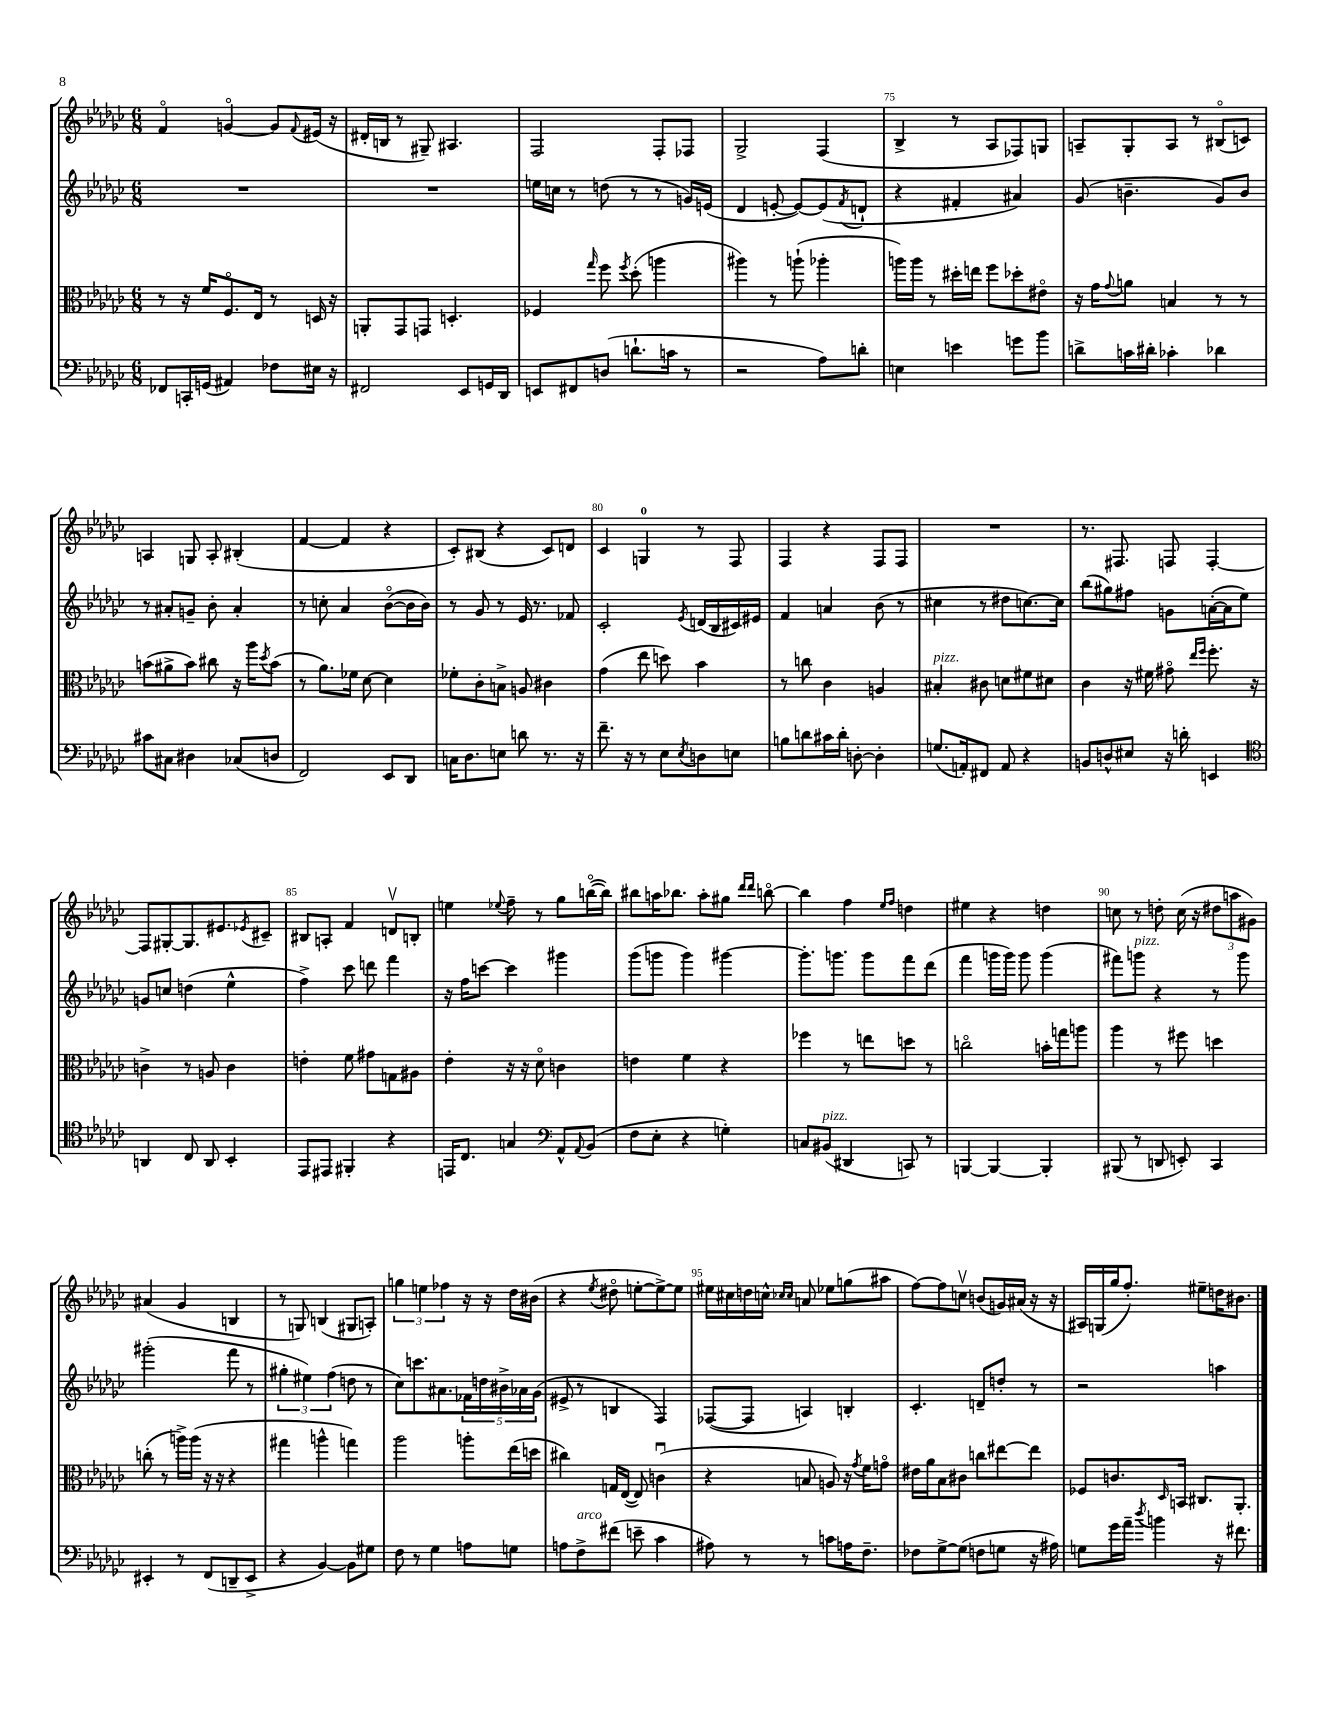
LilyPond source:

<<
\new StaffGroup <<
\new Staff = "s0" {
    \clef treble \key ges \major \numericTimeSignature \time 6/8
    f'4\flageolet g'4~\flageolet g'8 \appoggiatura { f'8 } eis'16( r16 |
    dis'16-. b16 r8 gis8--) ais4. |
    f2 f8-. fes8 |
    ges2-> f4( |
    bes4-> r8 aes8 fes8) g8 |
    a8-- ges8-. a8 r8 bis8\flageolet( c'8) |
    a4 g8 a8-. bis4-.( |
    f'4~ f'4 r4 |
    ces'8-.) bis8( r4 ces'8) d'8 |
    ces'4 g4-0 r8 f8 |
    f4 r4 f8 f8 |
    R2. |
    r8. fis8. f8 f4~-. |
    f8 gis8~-. gis8. eis'8. \acciaccatura { ees'8 } cis'8-- |
    bis8 a8-. f'4 d'8\upbow b8-. |
    e''4 \appoggiatura { ees''8 } f''8-- r8 ges''8 b''16~\flageolet( b''16) |
    bis''8 a''16 bes''8. a''8-. gis''8 \grace { des'''16 des'''16 } b''8~\flageolet |
    b''4 f''4 \grace { ees''16 f''16 } d''4 |
    eis''4 r4 d''4 |
    c''8 r8 d''8-. c''16( r16 \tuplet 3/2 { dis''8 a''8 gis'8) } |
    ais'4( ges'4 b4 |
    r8 g8) b4( gis8 a8-.) |
    \tuplet 3/2 { g''4 e''4 fes''4 } r16 r16 des''16 bis'16( |
    r4 \acciaccatura { ees''8 } dis''8\flageolet e''8~-. e''8~->) e''8 |
    eis''16 cis''16 d''16 c''16-^ \grace { ces''16 ces''16 } a'8 ees''8 g''8( ais''8 |
    f''8~) f''8 c''8\upbow b'8( g'16) ais'16( r16 r16 |
    ais16) g16( ges''16 f''8.-.) eis''8-- d''16 bis'8. \bar "|." |
}
\new Staff = "s1" {
    \clef treble \key ges \major \numericTimeSignature \time 6/8
    R2. |
    R2. |
    e''16 c''16 r8 d''8( r8 r8 g'16) e'16( |
    des'4 e'8~-. e'8~) e'8( \acciaccatura { f'8 } d'8-! |
    r4 fis'4-. ais'4) |
    ges'8( b'4.-- ges'8) b'8 |
    r8 ais'8-. g'8-- bes'8-. ais'4-. |
    r8 c''8-. aes'4 bes'8~\flageolet( bes'16 bes'16) |
    r8 ges'8 r8 ees'16 r8. fes'8 |
    ces'2-. \acciaccatura { ees'8 } d'16( bes16 cis'16) eis'16 |
    f'4 a'4 bes'8( r8 |
    cis''4 r8 dis''8 c''8.~) c''16 |
    bes''8( gis''8) fis''8 g'8 a'16~-.( a'16 ees''8) |
    g'8 c''8 d''4( ees''4-^ |
    f''4->) ces'''8 d'''8 f'''4 |
    r16 f''16 c'''8~ c'''4 gis'''4 |
    ges'''8( g'''8 g'''4) gis'''4~ |
    gis'''8.-. g'''8. g'''8 f'''8 des'''8( |
    f'''4 g'''16 g'''16) g'''8 g'''4( |
    fis'''8) g'''8^\markup { \italic "pizz." } r4 r8 g'''8 |
    gis'''2-.( f'''8 r8 |
    \tuplet 3/2 { gis''4-. eis''4) f''4( } d''8 r8 |
    ces''8) c'''8. ais'8. \tuplet 5/4 { fes'16 d''16 bis'16-> aes'16 ges'16( } |
    eis'8-> r8 b4 f4) |
    fes8~( fes8 a4) b4-. |
    ces'4.-. d'8-- d''8-. r8 |
    r2 a''4 \bar "|." |
}
\new Staff = "s2" {
    \clef alto \key ges \major \numericTimeSignature \time 6/8
    r8 r16 f'16 f8.\flageolet ees16 r8 d16 r16 |
    a,8-. ges,8 g,8 d4.-. |
    fes4 \grace { ges''16 } f''8 \acciaccatura { f''8 } des''8-.( a''4 |
    ais''4) r8 a''8-!( aes''4-. |
    a''16) a''16 r8 dis''16-. e''16 f''8 des''8-. eis'8\flageolet |
    r16 ges'16 \appoggiatura { ges'8 } a'8 b4 r8 r8 |
    b'8( ais'8-> b'8) cis''8 r16 aes''16 \acciaccatura { des''8 } b'8( |
    r8 aes'8.) fes'16 des'8~ des'4 |
    fes'8-. ces'8-. b8-> a8 cis'4 |
    ges'4( ees''8 d''8) bes'4 |
    r8 c''8 ces'4 a4 |
    bis4-.^\markup { \italic "pizz." } cis'8 d'8 fis'8 dis'8 |
    ces'4 r16 fis'16 gis'8\flageolet \grace { ees''16 f''16 } f''8.-. r16 |
    c'4-> r8 a8 c'4 |
    e'4-. f'8 gis'8 g8 ais8 |
    ees'4-. r16 r16 des'8\flageolet c'4 |
    e'4 f'4 r4 |
    fes''4 r8 e''8 d''8 r8 |
    c''2\flageolet b'16-. g''16 a''8 |
    aes''4 r8 fis''8 d''4 |
    c''8-.( r8 a''16->) a''16( r16 r16 r4 |
    gis''4 a''4-^ g''4) |
    aes''2 a''8-. ees''16( d''16 |
    cis''4) g16 ees16~( ees8) c'4\downbow( |
    r4 b8 a8) r16 \acciaccatura { ges'8 } f'16 g'8\flageolet |
    eis'16 aes'16 bes8 cis'8 c''8 eis''8~ eis''8 |
    fes8 c'8. \grace { des16 } b,16 cis8. aes,8.-. \bar "|." |
}
\new Staff = "s3" {
    \clef bass \key ges \major \numericTimeSignature \time 6/8
    fes,8 c,16-. g,16( ais,4) fes8 eis16 r16 |
    fis,2 ees,8 g,16 des,16 |
    e,8 fis,8 d8( d'8.-! c'16 r8 |
    r2 aes8) d'8-. |
    e4 e'4 g'8 bes'8 |
    d'8-> c'16 dis'16-. ces'4-. des'4 |
    cis'8 cis8 dis4 ces8( d8 |
    f,2) ees,8 des,8 |
    c16 des8. e8 d'8 r8. r16 |
    f'8.-- r16 r8 ees8 \acciaccatura { ees8 } d8 e8 |
    b8 d'8 cis'16 d'16-. d8~-. d4-. |
    g8.( a,16-.) fis,8 a,8 r4 |
    b,8 d8-^ eis8 r16 d'16-. e,4 |
    \clef tenor a,4 ces8 a,8 bes,4-. |
    ees,8 eis,8 fis,4-. r4 |
    e,16 ces8. g4 \clef bass aes,8-^ \appoggiatura { aes,8 } bes,8( |
    f8 ees8-. r4 g4-.) |
    c8 bis,8^\markup { \italic "pizz." }( dis,4 c,8) r8 |
    b,,4~ b,,4~ b,,4-. |
    bis,,8( r8 d,8 e,8-.) ces,4 |
    eis,4-. r8 f,8( d,8-- eis,8-> |
    r4 bes,4~) bes,8 gis8 |
    f8 r8 ges4 a8 g8 |
    a8 f8->^\markup { \italic "arco" } fis'8( e'8-- ces'4 |
    ais8) r8 r8 c'8 a16 f8.-- |
    fes8 ges8~-> ges8( f8 g8 r16 ais16) |
    g8 ges'16 aes'16-- \acciaccatura { des''8 } b'4 r16 fis'8. \bar "|." |
}
>>
>>
\layout { \context { \Score currentBarNumber = #71 \override BarNumber.break-visibility = ##(#f #t #t) barNumberVisibility = #(every-nth-bar-number-visible 5) } }
